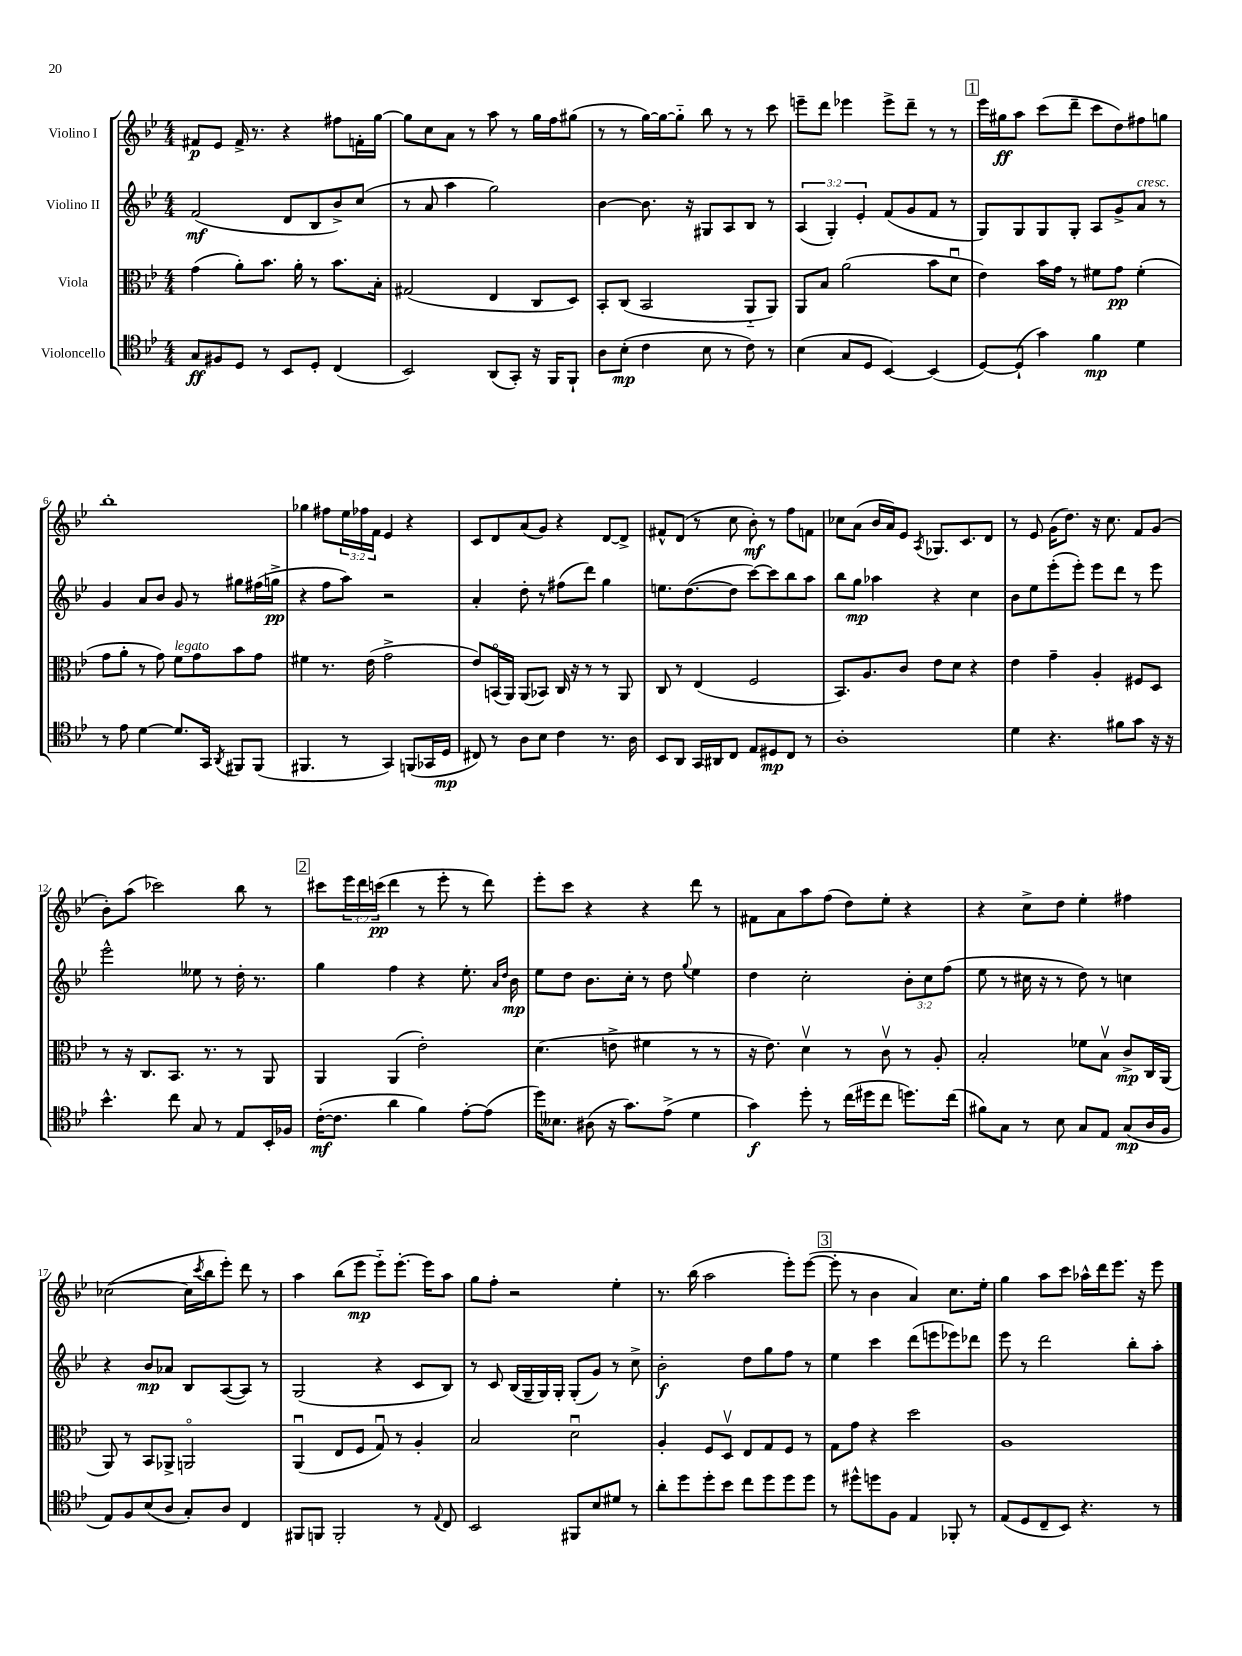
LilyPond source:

<<
\new StaffGroup <<
\new Staff = "s0" \with { instrumentName = "Violino I" } {
    \clef treble \key bes \major \numericTimeSignature \time 4/4 \override Staff.TupletNumber.text = #tuplet-number::calc-fraction-text
    fis'8\p ees'8 fis'16-> r8. r4 fis''8 f'16-. g''16~ |
    g''8 c''8 a'8 r8 a''8 r8 g''16 f''16 gis''8( |
    r8 r8 g''16~) g''16~ g''8-_ bes''8 r8 r8 c'''8 |
    e'''8-- d'''8 ees'''4 ees'''8-> d'''8-- r8 r8 |
    \mark \markup { \box "1" } ees'''16 gis''16\ff a''8 c'''8( d'''8-- c'''8 d''8) fis''8 g''8 |
    bes''1-. |
    ges''4 fis''8 \tuplet 3/2 { ees''16 fes''16 f'16 } ees'4 r4 |
    c'8 d'8 a'8( g'8) r4 d'8~ d'8-> |
    fis'8-^ d'8( r8 c''8 bes'8-.\mf) r8 f''8 f'8 |
    ces''8 a'8( bes'16 a'16) ees'8 \acciaccatura { a8 } ges8. c'8. d'8 |
    r8 ees'8 g'16( d''8.) r16 c''8. f'8 g'8( |
    bes'8-.) a''8( ces'''2) bes''8 r8 |
    \mark \markup { \box "2" } cis'''8 \tuplet 3/2 { ees'''16 d'''16 c'''16\pp( } d'''4 r8 ees'''8-. r8 d'''8) |
    ees'''8-. c'''8 r4 r4 d'''8 r8 |
    fis'8 a'8 a''8 f''8( d''8) ees''8-. r4 |
    r4 c''8-> d''8 ees''4-. fis''4 |
    ces''2~( ces''16 \acciaccatura { c'''8 } bes''16 ees'''8-.) d'''8 r8 |
    a''4 bes''8( ees'''8\mp ees'''8-_) ees'''8.~-. ees'''16 a''8 |
    g''8 f''8-. r2 ees''4-. |
    r8. bes''16( a''2 ees'''8-.) ees'''8~( |
    \mark \markup { \box "3" } ees'''8-. r8 bes'4 a'4) c''8. ees''16-. |
    g''4 a''8 c'''8 aes''16-^ d'''16 ees'''8. r16 ees'''8 \bar "|." |
}
\new Staff = "s1" \with { instrumentName = "Violino II" } {
    \clef treble \key bes \major \numericTimeSignature \time 4/4 \override Staff.TupletNumber.text = #tuplet-number::calc-fraction-text
    f'2\mf( d'8 bes8 bes'8->) c''8( |
    r8 a'8 a''4 g''2) |
    bes'4~ bes'8. r16 gis8 a8 bes8 r8 |
    \tuplet 3/2 { a4( g4-.) ees'4-. } f'8( g'8 f'8 r8 |
    \mark \markup { \box "1" } g8) g8 g8 g8-. a8 g'8-> a'8^\markup { \italic "cresc." } r8 |
    g'4 a'8 bes'8 g'8 r8 gis''8 fis''16( g''16->\pp |
    r4 f''8 a''8) r2 |
    a'4-. d''8-. r8 fis''8( d'''8) g''4 |
    e''8. d''8.~( d''8 c'''8~) c'''8 bes''8 a''8 |
    bes''8 g''8\mp aes''4 r4 c''4 |
    bes'8 ees''8 ees'''8-.( ees'''8-.) ees'''8 d'''8 r8 ees'''8 |
    ees'''2-^ eeses''8 r8 d''16-. r8. |
    \mark \markup { \box "2" } g''4 f''4 r4 ees''8.-. \grace { a'16 d''16 } bes'16\mp |
    ees''8 d''8 bes'8. c''16-. r8 d''8 \appoggiatura { g''8 } ees''4 |
    d''4 c''2-. \tuplet 3/2 { bes'8-. c''8 f''8( } |
    ees''8 r8 cis''16 r16 r8 d''8) r8 c''4 |
    r4 bes'8\mp aes'8 bes8 a8~( a8) r8 |
    g2( r4 c'8 bes8) |
    r8 c'8 bes16( g16-- g16) g16-. g8-.( g'8) r8 c''8-> |
    bes'2-.\f d''8 g''8 f''8 r8 |
    \mark \markup { \box "3" } ees''4 c'''4 d'''8( e'''8 ees'''8) des'''8 |
    ees'''8 r8 d'''2 bes''8-. a''8-. \bar "|." |
}
\new Staff = "s2" \with { instrumentName = "Viola" } {
    \clef alto \key bes \major \numericTimeSignature \time 4/4
    g'4( a'8-.) bes'8. a'16-. r8 bes'8. bes16-. |
    gis2( ees4 c8 d8) |
    bes,8-. c8( bes,2 a,8-_ a,8) |
    a,8 bes8 a'2( bes'8 d'8\downbow |
    \mark \markup { \box "1" } ees'4) bes'16 g'16 r8 fis'8 g'8\pp fis'4-.( |
    g'8 a'8-. r8 g'8) f'8^\markup { \italic "legato" } g'8 bes'8 g'8 |
    fis'4 r8. ees'16( g'2-> |
    ees'8) b,16\flageolet( a,16) a,8( bes,8) c16 r16 r8 r8 a,8 |
    c8 r8 ees4( f2 |
    bes,8.) a8. c'8 ees'8 d'8 r4 |
    ees'4 g'4-- a4-. fis8 d8 |
    r8 r16 c8. bes,8. r8. r8 a,8 |
    \mark \markup { \box "2" } a,4 a,4( ees'2-.) |
    d'4.( e'8-> fis'4 r8 r8 |
    r16 ees'8.) d'4\upbow r8 c'8\upbow r8 a8-. |
    bes2-. fes'8 bes8\upbow c'8->\mp c16 a,16( |
    a,8) r8 bes,8 aes,8-> a,2\flageolet |
    a,4\downbow( ees8 f8 g8\downbow) r8 a4-. |
    bes2 d'2\downbow |
    a4-. f8 d8\upbow ees8 g8 f8 r8 |
    \mark \markup { \box "3" } g8 g'8 r4 d''2 |
    a1 \bar "|." |
}
\new Staff = "s3" \with { instrumentName = "Violoncello" } {
    \clef tenor \key bes \major \numericTimeSignature \time 4/4
    g8\ff fis8 d8 r8 bes,8 d8-. c4( |
    bes,2) a,8( g,8-.) r16 f,16 f,8-! |
    a8 bes8-.\mp( c'4 bes8 r8 c'8) r8 |
    bes4( g8 d8 bes,4~) bes,4( |
    \mark \markup { \box "1" } d8~) d8-!( g'4) f'4\mp d'4 |
    r8 ees'8 d'4~ d'8. g,16 \acciaccatura { a,8 } fis,8 fis,8( |
    fis,4. r8 g,4) f,8( ges,16 d16\mp |
    cis8) r8 a8 bes8 c'4 r8. a16 |
    bes,8 a,8 g,16 ais,16 c8 ees8 dis8\mp c8 r8 |
    a1-. |
    d'4 r4. fis'8 g'8 r16 r16 |
    bes'4.-^ c''8 g8 r8 ees8 bes,16-. fes16 |
    \mark \markup { \box "2" } c'16~-.\mf( c'8. a'4 f'4) ees'8~-. ees'8( |
    d''16) beses8. ais8( r16 g'8.) ees'8->( d'4 |
    g'4\f) d''8-. r8 c''16( dis''16 c''8 d''8.) c''16( |
    fis'8) g8 r8 bes8 g8 ees8 g8\mp( a16 f16 |
    ees8) f8 bes8( a8 g8-.) a8 c4 |
    fis,8 f,8 f,2-. r8 \appoggiatura { ees8 } c8 |
    bes,2 fis,8 bes8 dis'8 r8 |
    a'8-. d''8 d''8-. bes'8 c''8 d''8 d''8 d''8 |
    \mark \markup { \box "3" } r8 dis''8-^ d''8 f8 ees4 fes,8-. r8 |
    ees8( d8 c8-- bes,8) r4. r8 \bar "|." |
}
>>
>>
